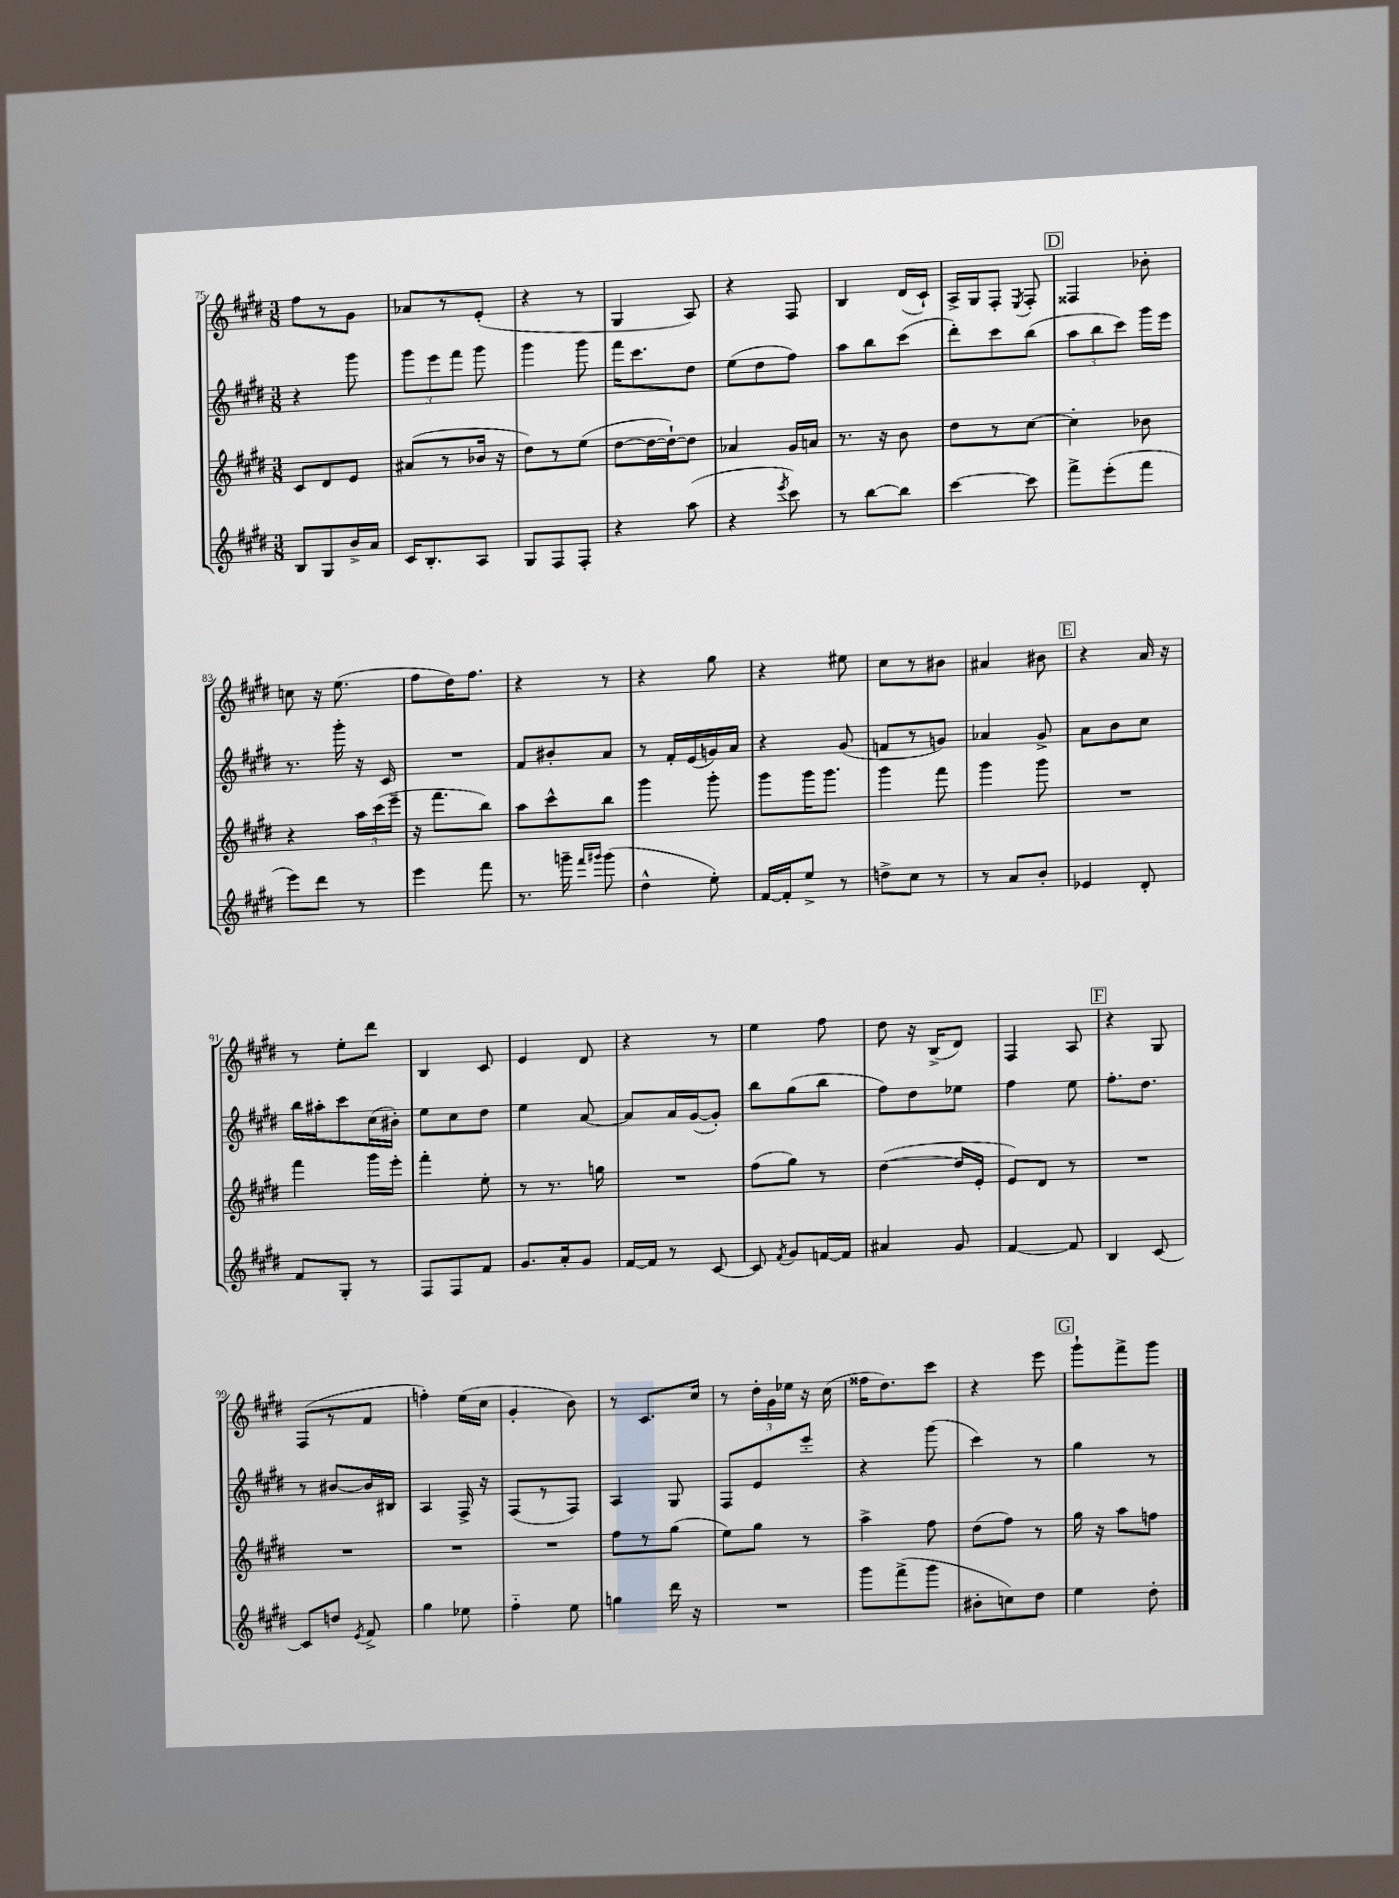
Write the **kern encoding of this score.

**kern	**kern	**kern	**kern
*staff4	*staff3	*staff2	*staff1
*clefG2	*clefG2	*clefG2	*clefG2
*k[f#c#g#d#]	*k[f#c#g#d#]	*k[f#c#g#d#]	*k[f#c#g#d#]
*M3/8	*M3/8	*M3/8	*M3/8
8B/L	8c#/L	4r	8ff#\L
8G#/	8d#/	.	8r
16b^/L	8e/J	8ggg#\	8g#\J
16a/JJ	.	.	.
=	=	=	=
16c#/LK	(8a#/L	12ggg#\L	8a-/L
8.B'/	.	.	.
.	.	12eee\	.
.	8r	.	8r
.	.	12fff#\J	.
8A/J	16b-/Jk	8ggg#\	(8e'/J
.	16r	.	.
=	=	=	=
8G#/L	8dd#\L)	4ggg#\	4r
8F#/	8r	.	.
8F#'/J	(8ee\J	8ggg#\	8r
=	=	=	=
4r	[8dd#\L	16fff#\LK	4G#/
.	.	8.ccc#\	.
.	16dd#\_L	.	.
.	16dd#`\_J)	.	.
(8aa\	8dd#\]J	8dd#\J	8A/)
=	=	=	=
4r	4a-/	(8ee\L	4r
.	.	8dd#\	.
8qeee/	.	.	.
8ccc#\)	16g#/LL	8ff#\J)	8F#/
.	16a/JJ	.	.
=	=	=	=
8r	8.r	8aa\L	4B/
[8bb\L	.	8bb\	.
.	16r	.	.
8bb\]J	8b\	(8ccc#\J	(16d#/LL
.	.	.	16c#`/JJ)
=	=	=	=
[4ccc#\	8dd#\L	8ddd#'\L)	16A^/LL
.	.	.	16G#/J
.	8r	8ccc#\	8F#'/J
.	.	.	8qE/
8ccc#\]	[8cc#\J	(8bb\J	8F#'/
=	=	=	=
8fff#^\L	4cc#'\]	12aa\L	4F##/
.	.	12bb\	.
(8eee'\	.	.	.
.	.	12ccc#\J)	.
8fff#\J	8b-\	16ggg#\LL	8b-'\
.	.	16eee\JJ	.
=	=	=	=
8eee\L)	4r	8.r	8cc\
8ddd#\J	.	.	16r
.	.	16ggg#'\	(8.ee\
8r	24aa\LL	16r	.
.	(24ccc#\	.	.
.	.	16c#/	.
.	24eee~\JJ	.	.
=	=	=	=
4eee\	16r	4.r	8ff#\L
.	8.fff#\L	.	.
.	.	.	16dd#\K)
.	.	.	8.ff#\J
8fff#\	8bb\J)	.	.
=	=	=	=
8.r	8aa\L	8f#/L	4r
.	8ccc#^^\	8b#'/	.
16ggg~\	.	.	.
16qqfff#/LL	.	.	.
16qqggg#/JJ	.	.	.
(8ggg#\	8bb\J	8a/J	8r
=	=	=	=
4dd#^^\	4ggg#\	8r	4r
.	.	16f#'/LL	.
.	.	(16e/	.
8ee'\)	8ggg#'\	16g/)	8gg#\
.	.	16a/JJ	.
=	=	=	=
[16f#/LL	8ggg#\L	4r	4r
16f#'/]J	.	.	.
8ee^/J	16ggg#\K	.	.
.	8.ggg#\J	.	.
8r	.	(8g#/	8ee#\
=	=	=	=
8dd^\L	4ggg#\	8f/L	8cc#\L
8cc#\J	.	8r	8r
8r	8fff#\	8g/J)	8b#\J
=	=	=	=
8r	4ggg#\	4a-/	4a#/
8a/L	.	.	.
8b'/J	8ggg#\	8g#^/	8b#\
=	=	=	=
4e-/	4.r	8a\L	4r
.	.	8b\	.
8d#'/	.	8cc#\J	16a/
.	.	.	16r
=	=	=	=
8f#/L	4fff#\	16bb\LL	8r
.	.	16aa#'\J	.
8G#'/J	.	8ccc#\	8ee'\L
8r	16ggg#\LL	(16cc#\L	8ddd#\J
.	16eee'\JJ	16b#'\JJ)	.
=	=	=	=
8F#/L	4fff#'\	8ee\L	4B/
8F#/	.	8cc#\	.
8f#/J	8ee'\	8dd#\J	8c#/
=	=	=	=
8.g#/L	8r	4ee\	4e/
.	8.r	.	.
16a'/k	.	.	.
8g#/J	.	[8a/	8d#/
.	16gg\	.	.
=	=	=	=
[16f#/LL	4.r	8a/]L	4r
16f#/]JJ	.	.	.
8r	.	16a/L	.
.	.	([16g#/J	.
[8c#/	.	8g#'/]J)	8r
=	=	=	=
8c#/]	(8ff#\L	8bb\L	4ee\
8qf#/	.	.	.
8g#/L	8gg#\J)	(8gg#\	.
[16f/L	8r	8bb\J	8ff#\
16f/]JJ	.	.	.
=	=	=	=
4a#/	([4dd#\	8ff#\L)	8dd#\
.	.	8dd#\	16r
.	.	.	(16B^/LK
8g#/	16dd#/]LL	8ee-\J	8d#/J)
.	16e'/JJ	.	.
=	=	=	=
[4f#/	8e/L)	4ff#\	4F#/
.	8d#/J	.	.
8f#/]	8r	8ee\	8A/
=	=	=	=
4B/	4.r	8.ff#'\L	4r
.	.	8.dd#\J	.
[8c#/	.	.	8G#/
=	=	=	=
8c#/]L	4.r	8r	(8F#/L
8dd/J	.	[8b#/L	8r
8qe/	.	.	.
8f#^/	.	16b#/]L	8f#/J
.	.	16B#/JJ	.
=	=	=	=
4gg#\	4.r	4A/	4ff'\)
8ee-\	.	16F#^/	(16ee\LL
.	.	16r	16cc#\JJ
=	=	=	=
4ff#'~\	4.r	(8F#/L	4g#'/
.	.	8r	.
8ee\	.	8F#/J)	8b\)
=	=	=	=
4gg\	8ff#\L	4A/	8r
.	8r	.	8.c#/L
16ddd#\	(8gg#\J	8G#/	.
16r	.	.	16cc#/Jk
=	=	=	=
4.r	8ee\L)	8F#/L	8r
.	8gg#\J	8e/	24dd#'\LL
.	.	.	24g#\
.	.	.	24ee-\JJ
.	8r	8eee'/J	16r
.	.	.	(16cc#\
=	=	=	=
8ggg#\L	4aa^\	4r	16ff##\LK
.	.	.	8.dd#\)
(8fff#^\	.	.	.
8ggg#\J	8ff#\	(8ggg#\	8ccc#\J
=	=	=	=
8b#'\L	(8dd#\L	4ccc#\)	4r
8cc\)	8ff#\J)	.	.
8dd#\J	8r	8r	8eee\
=	=	=	=
4ee\	16gg#\	4gg#\	8ggg#`\L
.	16r	.	.
.	8aa\L	.	8fff#^\
8dd#'\	8ff\J	8r	8ggg#\J
==	==	==	==
*-	*-	*-	*-
